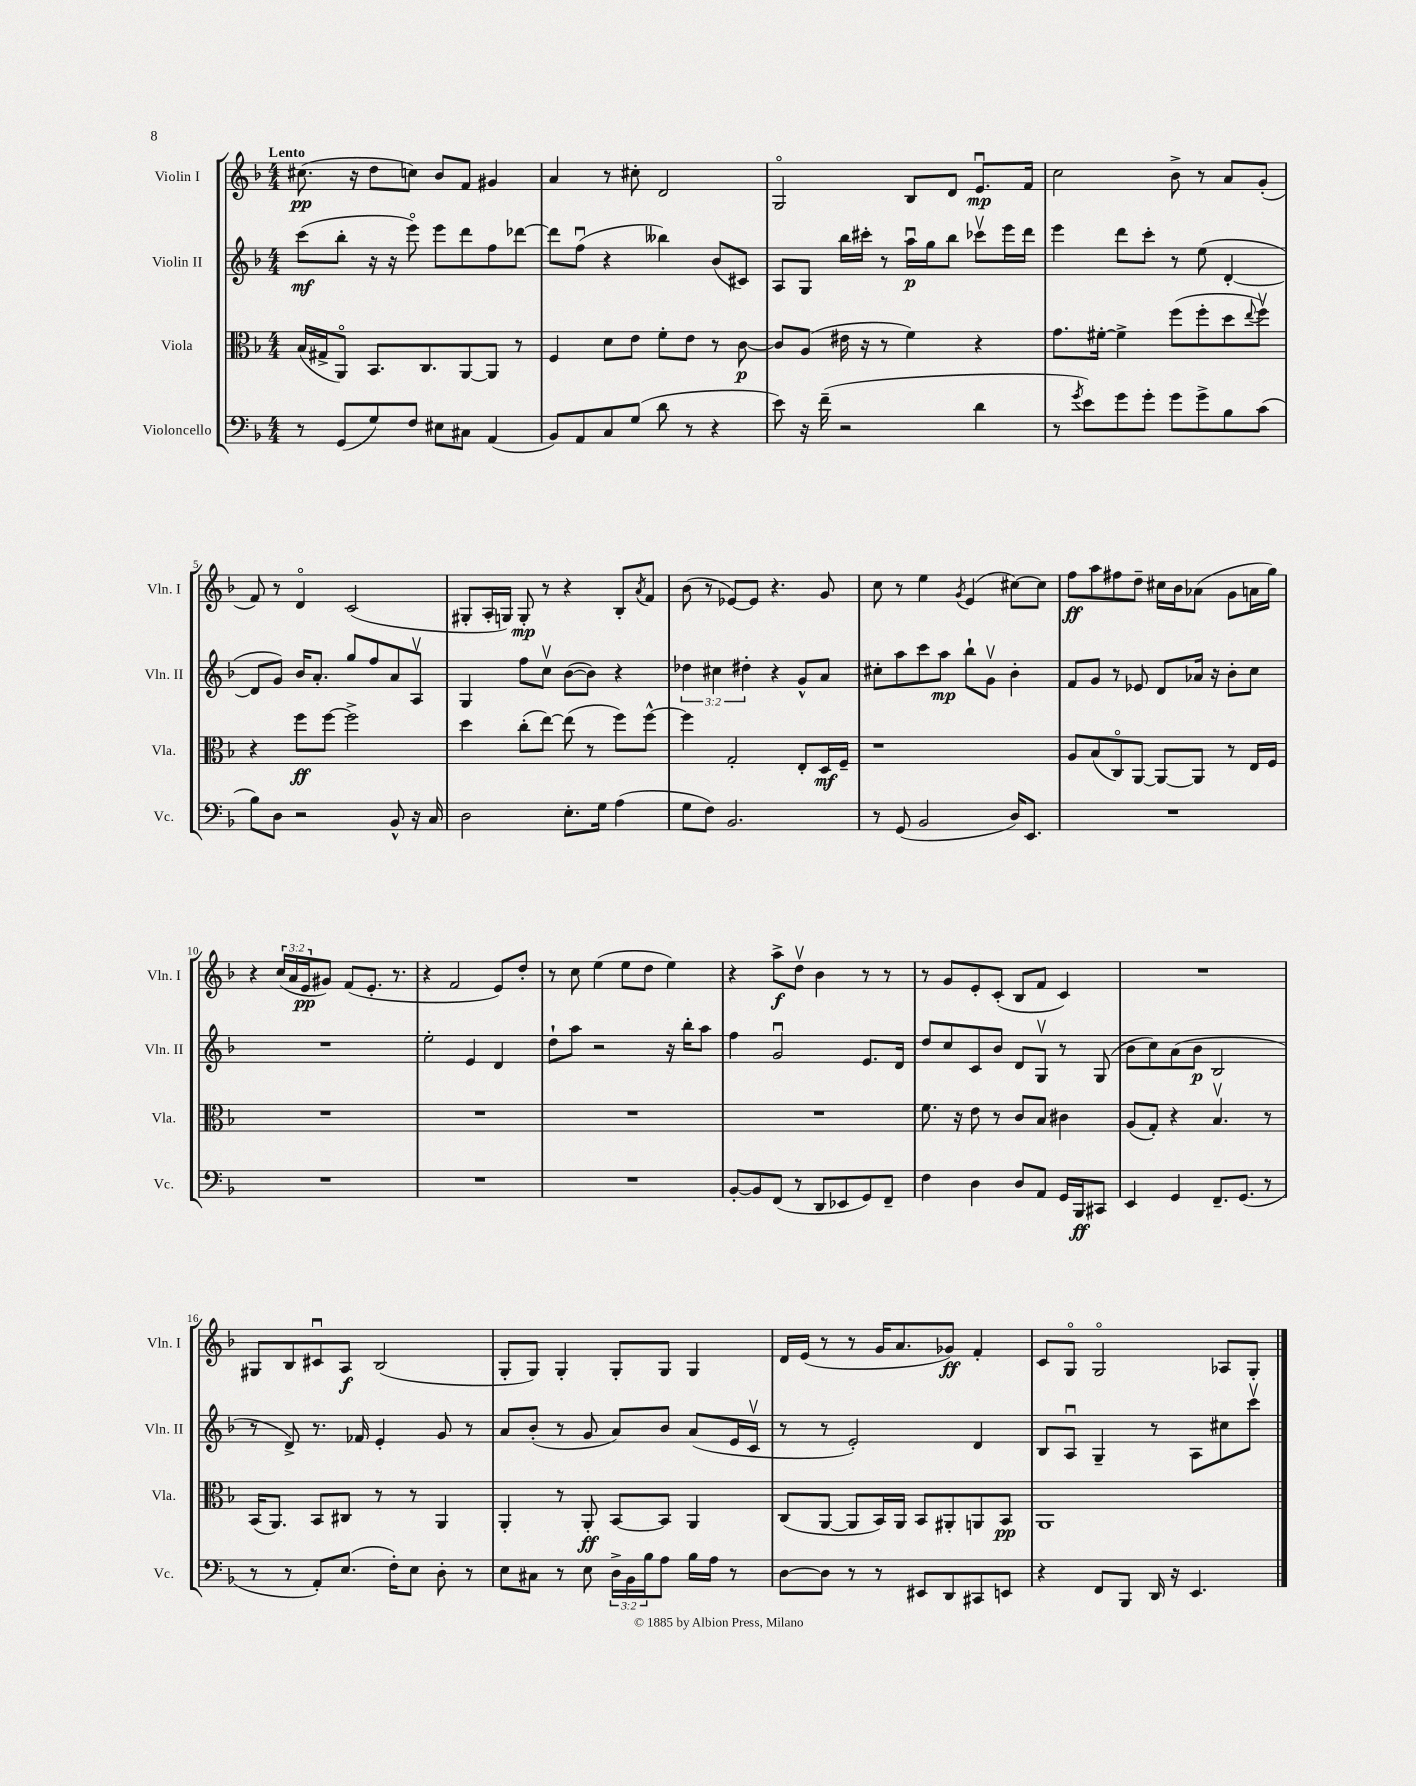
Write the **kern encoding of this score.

**kern	**kern	**kern	**kern
*staff4	*staff3	*staff2	*staff1
*clefF4	*clefC3	*clefG2	*clefG2
*k[b-]	*k[b-]	*k[b-]	*k[b-]
*M4/4	*M4/4	*M4/4	*M4/4
8r	(16B-	(8ccc	(8.cc#
.	16G#^	.	.
(8GG	8AAo)	8bb-'	.
.	.	.	16r
8G)	8.BB-	16r	8dd
.	.	16r	.
8F	.	8eeeo)	8cc)
.	8.C	.	.
8E#	.	8eee	8b-
8C#	[8AA	8ddd	8f
(4AA	8AA]	8ff	4g#
.	8r	[8ddd-	.
=	=	=	=
8BB-)	4F	8ddd-]	4a
8AA	.	(8ffu	.
8C	8d	4r	8r
(8G	8e	.	8cc#'
8d	8f'	4bb--)	2d
8r	8e	.	.
4r	8r	(8b-	.
.	[8c	8c#)	.
=	=	=	=
8e)	8c]	8A	2Go
16r	(8A	8G	.
(16f~	.	.	.
2r	16e#	16bb-	.
.	16r	16ccc#'	.
.	8r	8r	.
.	4f)	16aau	8B-
.	.	16gg	.
.	.	8bb-	8d
4d	4r	8ccc-v	8.eu
.	.	16eee	.
.	.	16ddd	16f
=	=	=	=
8r	8.g	4eee	2cc
8qg	.	.	.
8e)	.	.	.
.	[16f#'	.	.
8g	4f#^]	8ddd	.
8g'	.	8ccc'	.
8g	(8ff	8r	8b-^
8g^	8ff'	(8ee	8r
8B-	8dd	[4d'	8a
.	8qqee	.	.
(8c	8ffv)	.	(8g'
=	=	=	=
8B-)	4r	8d]	8f)
8D	.	8g)	8r
2r	8ff	16b-	4do
.	.	8.a'	.
.	[8ff	.	.
.	2ff^]	8gg	(2c
.	.	8ff	.
8BB-^^	.	8a	.
16r	.	8Av	.
16C	.	.	.
=	=	=	=
2D	4dd	4G	8G#'
.	.	.	16A'
.	.	.	16G)
.	(8cc'	8ff	8G'
.	[8ee)	8ccv	8r
8.E'	(8ee]	([8b-	4r
.	8r	8b-])	.
16G	.	.	.
(4A	8ff)	4r	8B-'
.	.	.	8qa
.	[8ff^^	.	8f
=	=	=	=
8G	4ff]	6dd-	(8b-
8F)	.	.	8r
.	.	6cc#	.
2.BB-	2G'	.	[8e-)
.	.	6dd#'	.
.	.	.	8e-]
.	.	4r	4.r
.	8E'	8g^^	.
.	16D	8a	8g
.	16F~	.	.
=	=	=	=
8r	1r	8cc#'	8cc
(8GG	.	8aa	8r
2BB-	.	8ccc	4ee
.	.	8aa	.
.	.	.	8qg
.	.	8bb-`	(4e
.	.	8gv	.
16D)	.	4b-'	[8cc#)
8.EE	.	.	.
.	.	.	8cc#]
=	=	=	=
1r	8A	8f	8ff
.	(8B-	8g	8aa
.	8Co)	8r	8ff#
.	[8AA	8e-	8dd~
.	8AA_	8d	16cc#
.	.	.	16b-
.	8AA]	16a-	(8a-
.	.	16r	.
.	8r	8b-'	8g
.	16E	8cc	16a
.	16F	.	16gg)
=	=	=	=
1r	1r	1r	4r
.	.	.	(24cc
.	.	.	24a
.	.	.	24e
.	.	.	8g#)
.	.	.	(8f
.	.	.	8.e'
.	.	.	8.r
=	=	=	=
1r	1r	2ee'	4r
.	.	.	2f
.	.	4e	.
.	.	4d	8e)
.	.	.	8dd'
=	=	=	=
1r	1r	8dd`	8r
.	.	8aa	8cc
.	.	2r	(4ee
.	.	.	8ee
.	.	.	8dd
.	.	16r	4ee)
.	.	16bb-'	.
.	.	8aa	.
=	=	=	=
[8BB-'	1r	4ff	4r
8BB-]	.	.	.
(8FF	.	2gu	8aa^
8r	.	.	8ddv
8DD	.	.	4b-
8EE-	.	.	.
8GG)	.	8.e	8r
8FF~	.	.	8r
.	.	16d	.
=	=	=	=
4F	8.f	8dd	8r
.	.	8cc	8g
.	16r	.	.
4D	8e	8c	8e'
.	8r	8b-	(8c'
8D	8c	8d	8B-
8AA	8B-	8Gv	8f
16GG	4c#	8r	4c)
16BBB-	.	.	.
8CC#	.	(8G	.
=	=	=	=
4EE	(8A	8b-	1r
.	8G')	8cc)	.
4GG	4r	(8a	.
.	.	8b-	.
8.FF~	4.B-v	2B-	.
(8.GG	.	.	.
8r	8r	.	.
=	=	=	=
8r	(16BB-	8r	8G#
.	8.AA)	.	.
8r	.	8d^)	8B-
8AA')	8BB-	8.r	8c#u
(8.E	8C#	.	8A
.	.	16f-	.
.	8r	4e'	(2B-
16F')	.	.	.
8E	8r	.	.
8D'	4AA	8g	.
8r	.	8r	.
=	=	=	=
8E	4AA'	8a	8G'
8C#	.	(8b-'	8G)
8r	8r	8r	4G'
8E	8AA'	8g	.
24D^	[8BB-	8a)	8G'
24BB-	.	.	.
24B-	.	.	.
8A	8BB-]	8b-	8G
16B-	4AA	(8a	4G
16A	.	.	.
8r	.	16e	.
.	.	16cv	.
=	=	=	=
[8D	(8C	8r	16d
.	.	.	(16e
8D]	[8AA	8r	8r
8r	8AA]	2e')	8r
8r	16BB-)	.	16g
.	16AA	.	8.a
8EE#	8BB-	.	.
8DD	8AA#'	.	8g-)
8CC#	8AA	4d	4f'
8EE	8BB-	.	.
=	=	=	=
4r	1AA	8B-	8c
.	.	8Au	8Go
8FF	.	4G~	2Go
8BBB-	.	.	.
16DD	.	8r	.
16r	.	.	.
4.EE	.	8A	.
.	.	8cc#	8A-
.	.	8cccv	8G'
==	==	==	==
*-	*-	*-	*-
